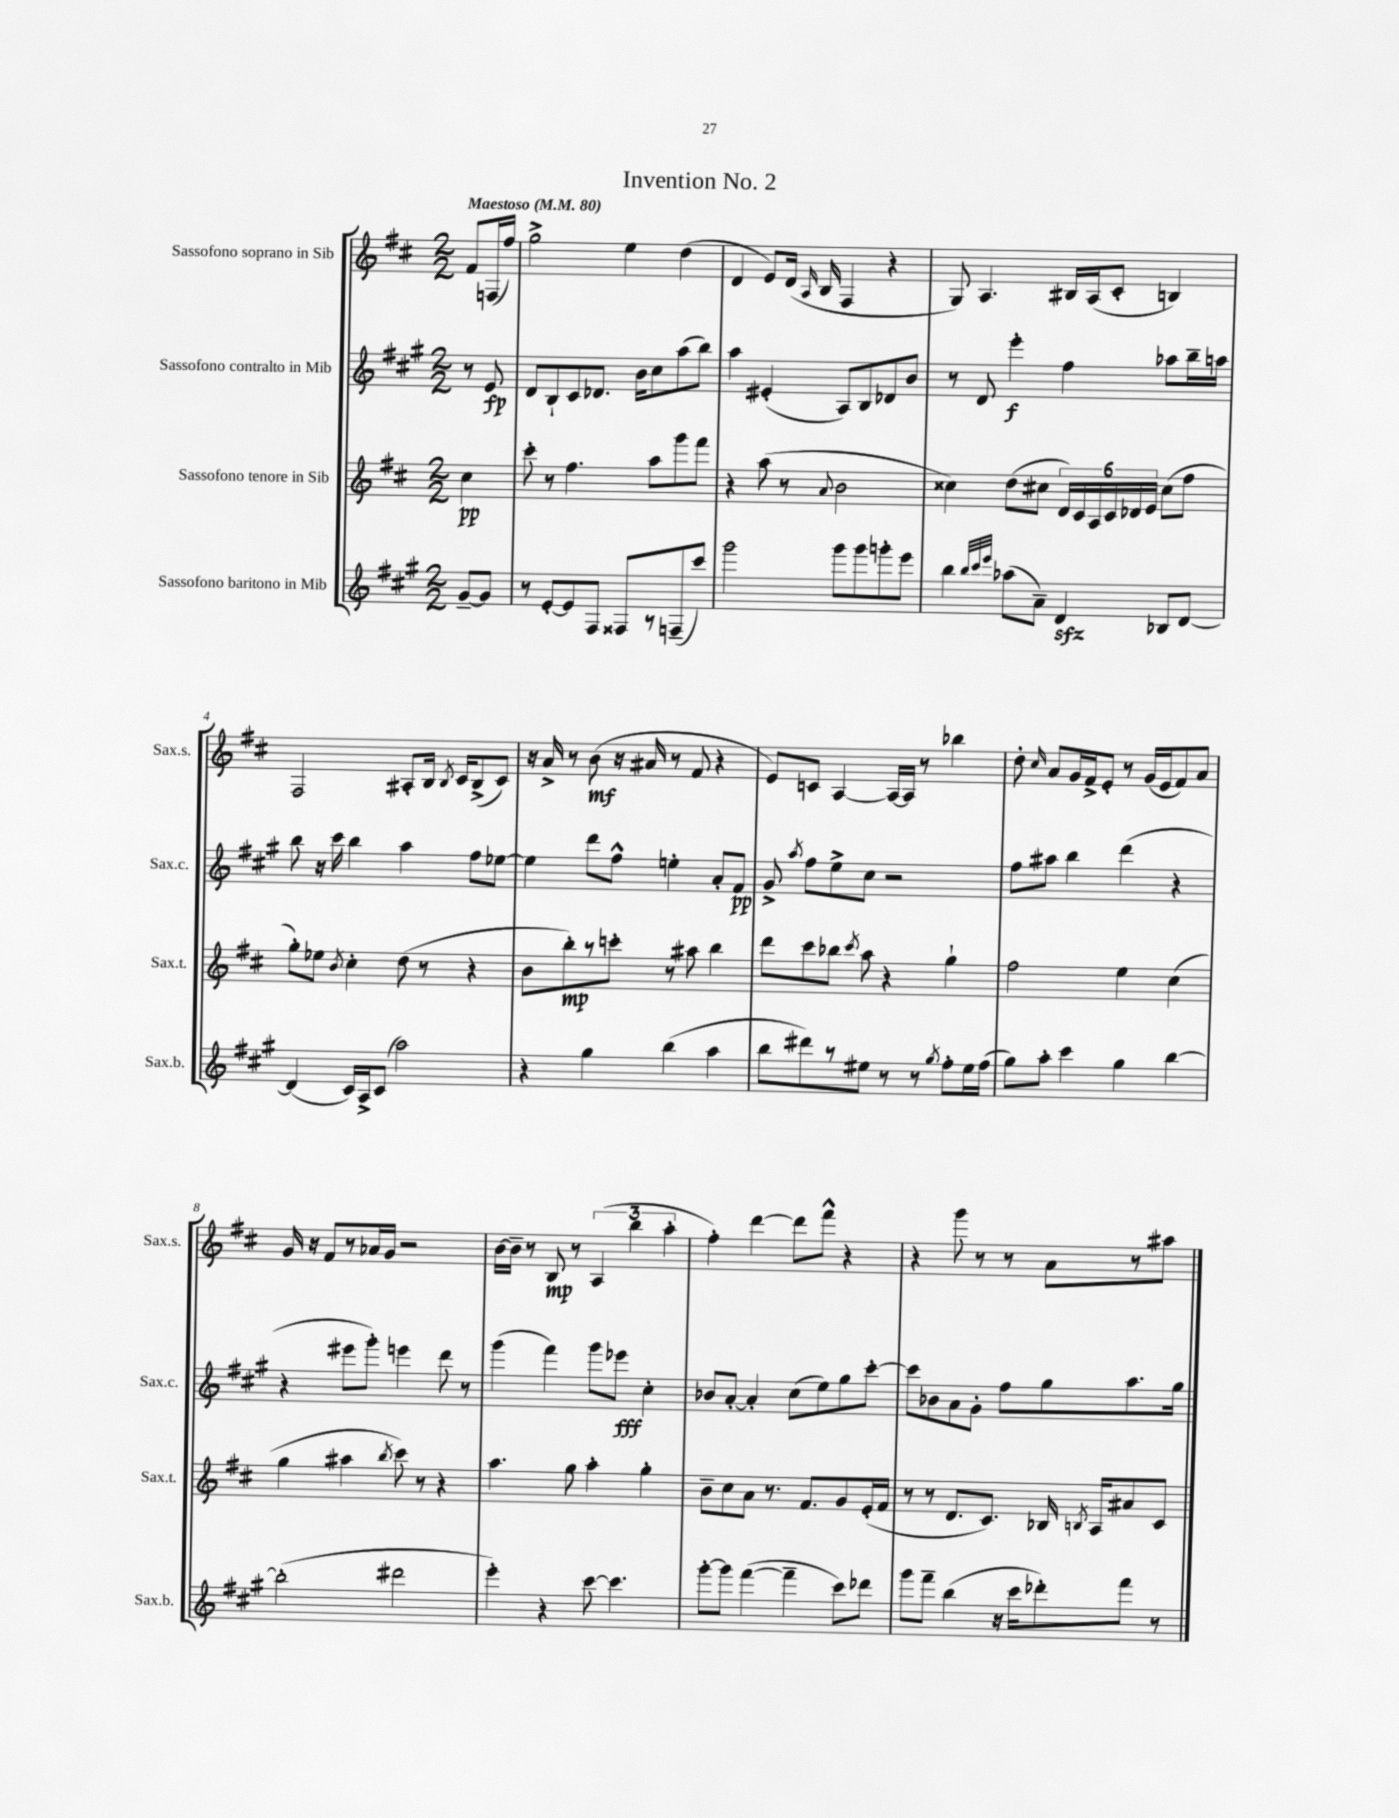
\header { title = "Invention No. 2" }
<<
\new StaffGroup <<
\new Staff = "s0" \with { instrumentName = "Sassofono soprano in Sib" shortInstrumentName = "Sax.s." } {
    \clef treble \key d \major \numericTimeSignature \time 2/2 \partial 4 \tempo "Maestoso" 4 = 80
    \autoBeamOff fis'8[ f16( fis''16]) |
    g''2-> e''4 d''4( |
    d'4 e'8[) d'16]( \grace { a16 } b16 fis4 r4 |
    g8) a4. bis16[ a16( cis'8]-. b4) |
    fis2 ais8[-. b16] \acciaccatura { b8 } cis'16[ b8->( cis'8]) |
    r16 a'16-> r8 b'8\mf( r16 ais'16 r8 fis'8 r4 |
    e'8[) c'8] a4~ a16[~ a16] r8 bes''4 |
    d''8-. \grace { cis''16 } a'8[ g'16 fis'16-> e'8]-. r8 g'16[( e'16 fis'8) a'8] |
    g'16 r16 fis'8[ r8 aes'16 g'16] r2 |
    b'16[~ b'16]-- r8 b8\mp r8 \tuplet 3/2 { a4( b''4 a''4-. } |
    fis''4-.) d'''4~ d'''8[ fis'''8]-^ r4 |
    r4 g'''8 r8 r8 a'8[ r8 ais''8] \bar "|." |
}
\new Staff = "s1" \with { instrumentName = "Sassofono contralto in Mib" shortInstrumentName = "Sax.c." } {
    \clef treble \key a \major \numericTimeSignature \time 2/2 \partial 4
    \autoBeamOff r8 e'8\fp |
    d'8[ b8-! cis'8 des'8.] b'16[ cis''8 a''8( b''8]) |
    a''4 eis'4-.( a8[) b8 des'8 b'8] |
    r8 d'8 e'''4-.\f fis''4 aes''8[ b''16-- a''16] |
    b''8 r16 cis'''16 b''4 a''4 fis''8[ ees''8]~ |
    ees''4 d'''8[ fis''8]-^ e''4-. a'8[-. fis'8]\pp |
    gis'8-> \acciaccatura { a''8 } fis''8[ e''8-> cis''8] r2 |
    fis''8[ ais''8] b''4 d'''4( r4 |
    r4 eis'''8[ gis'''8]-.) e'''4 d'''8 r8 |
    gis'''4( fis'''4) gis'''8[ ees'''8]\fff cis''4-. |
    bes'8[ a'8]~-. a'4-. cis''8[( e''8) gis''8 cis'''8]~-. |
    cis'''8[ bes'8 a'8 gis'8]-. fis''8[ gis''8 a''8. gis''16] \bar "|." |
}
\new Staff = "s2" \with { instrumentName = "Sassofono tenore in Sib" shortInstrumentName = "Sax.t." } {
    \clef treble \key d \major \numericTimeSignature \time 2/2 \partial 4
    \autoBeamOff cis''4\pp |
    cis'''8-. r8 fis''4. a''8[ g'''8 fis'''8] |
    r4 a''8( r8 \appoggiatura { a'8 } b'2 |
    cisis''4) d''8[( cis''8] \tuplet 6/4 { d'16[) cis'16 a16 cis'16 des'16 e'16] } cis''8[( fis''8] |
    g''8[-.) ees''8] \acciaccatura { b'8 } cis''4-. d''8( r8 r4 |
    b'8[ b''8-.\mp) r8 c'''8]-. r8 ais''8 b''4 |
    d'''8[ cis'''8 bes''8] \acciaccatura { cis'''8 } a''8 r4 g''4-! |
    fis''2 e''4 cis''4( |
    g''4 ais''4 \acciaccatura { b''8 } cis'''8) r8 r4 |
    a''4. g''8 a''4-. g''4-. |
    b'8[-- cis''8 a'8] r8. fis'8.[ g'8 e'16-.( fis'16] |
    r8 r8 d'8.[ cis'8.]) bes16 \acciaccatura { b8 } a16[ ais'8 cis'8] \bar "|." |
}
\new Staff = "s3" \with { instrumentName = "Sassofono baritono in Mib" shortInstrumentName = "Sax.b." } {
    \clef treble \key a \major \numericTimeSignature \time 2/2 \partial 4
    \autoBeamOff gis'8[~-- gis'8] |
    r8 e'8[~-. e'8 fis8] fisis8[ r8 f8--( cis'''8]) |
    gis'''2 gis'''8[ gis'''8 g'''8-. e'''8] |
    b''4 \grace { b''32[ cis'''32 e'''32] } aes''8[( a'8]--) d'4\sfz bes8[ d'8]~ |
    d'4( cis'16[) a16-> cis'8]( a''2) |
    r4 gis''4 b''4( a''4 |
    b''8[ dis'''8) r8 eis''8] r8 r8 \acciaccatura { gis''8 } fis''8[-. eis''16 fis''16]( |
    gis''8[) a''8]-. cis'''4 gis''4 b''4~ |
    b''2-.( dis'''2 |
    e'''4-.) r4 cis'''8~ cis'''4. |
    gis'''8[~-. gis'''8] fis'''4~( fis'''4-- cis'''8[) des'''8] |
    gis'''8[ fis'''8]-- b''4( r16 cis'''16[ des'''8-.) fis'''8] r8 \bar "|." |
}
>>
>>
